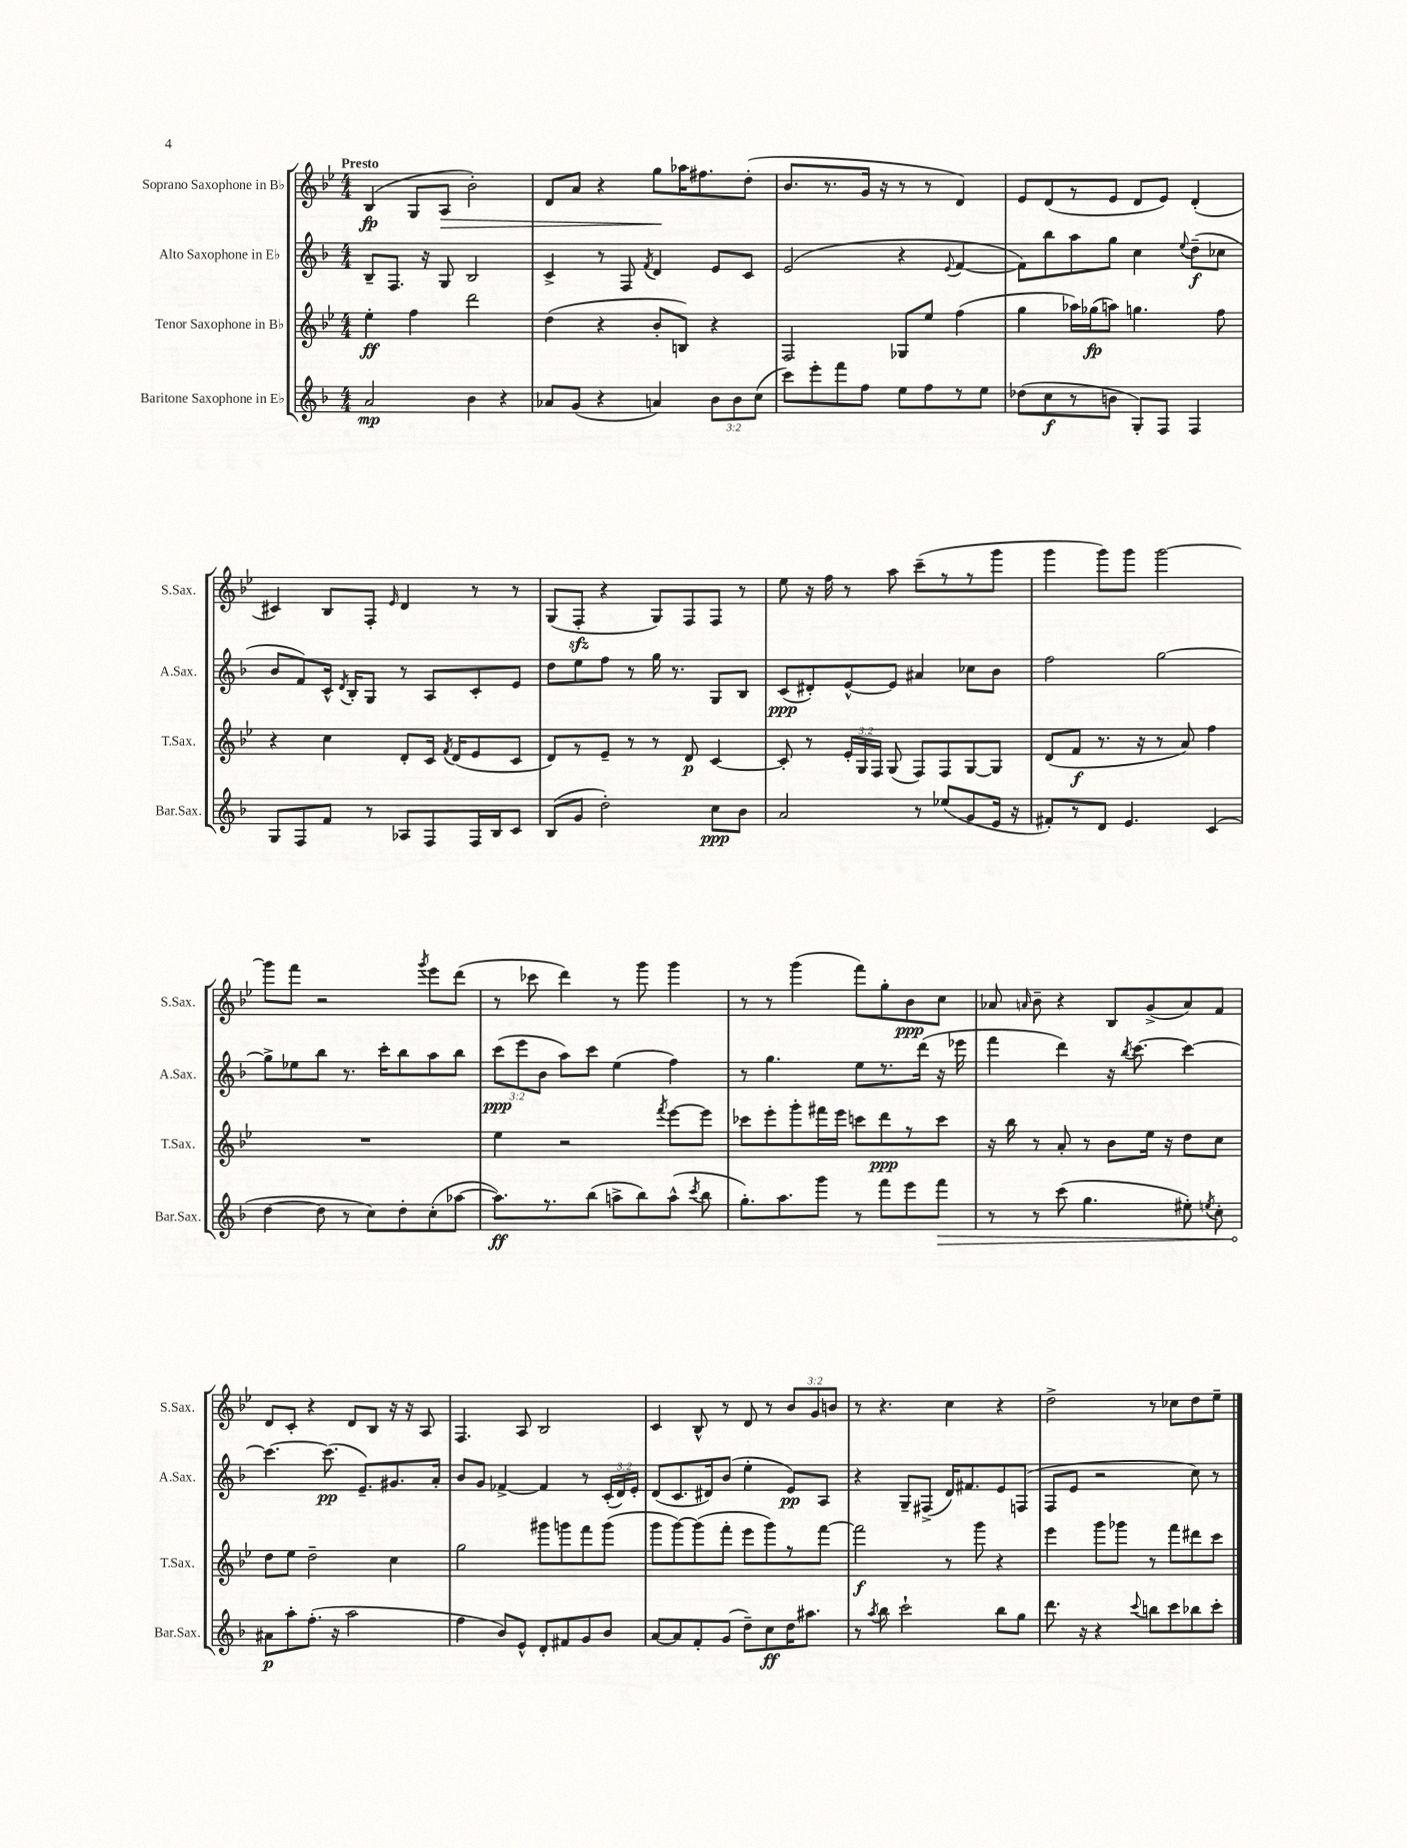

**kern	**kern	**kern	**kern
*staff4	*staff3	*staff2	*staff1
*clefG2	*clefG2	*clefG2	*clefG2
*k[b-]	*k[b-e-]	*k[b-]	*k[b-e-]
*M4/4	*M4/4	*M4/4	*M4/4
2a	4ee-'	8B-~	(4B-
.	.	8.F	.
.	4ff	.	8G
.	.	16r	.
.	.	8G	8A
4b-	2ddd	2B-	2b-')
4r	.	.	.
=	=	=	=
8a-	(4dd	4c^	8d
(8g	.	.	8a
4r	4r	8r	4r
.	.	8F	.
.	.	8qf	.
4a)	8b-'	4d	8gg
.	8B)	.	16aa-
.	.	.	8.ff#
12b-	4r	8e	.
12b-	.	.	.
.	.	8c	(8dd'
(12cc	.	.	.
=	=	=	=
8ccc)	2F	(2e	8.b-
8eee'	.	.	.
.	.	.	8.r
8fff	.	.	.
8ff	.	.	16g
.	.	.	16r
8ee	8G-	4r	8r
8ff	8ee-	.	8r
.	.	8qqe	.
8r	(4ff	[4f	4d)
8ee	.	.	.
=	=	=	=
(8dd-	4gg	8f])	8e-
8cc	.	8bb-	(8d
8r	16aa-)	8aa	8r
.	(16gg-	.	.
8b	8aa)	8gg	8e-
8G')	4.gg	4cc	8d
8F	.	.	8e-)
.	.	8qqee	.
4F	.	(8dd~	(4d'
.	8ff	8cc-	.
=	=	=	=
8G	4r	8b-	4c#)
8F	.	8f)	.
8f	4cc	16c^^	8B-
.	.	8qd	.
.	.	16B-'	.
8r	.	8G	8F'
.	.	.	16qqe-
8A-	8d'	8r	4d
8F	16c	8A	.
.	8qf	.	.
.	(16d	.	.
16F	8e-	8c'	8r
16B-	.	.	.
8c	8c	8e	8r
=	=	=	=
(8B-	8d)	8dd	(8G
8g	8r	8ee	8F'
2dd')	8e-~	8ff	4r
.	8r	8r	.
.	8r	16gg	8G)
.	.	8.r	.
.	8d	.	8F
8cc	[4c	8G	8F
8b-	.	8B-	8r
=	=	=	=
2a	8c']	(8c	8ee-
.	8r	8d#')	16r
.	.	.	16ff
.	24e-'	[8e^^	8r
.	24G	.	.
.	24F	.	.
.	(8G	8e]	8aa
8r	8F)	4a#	(8ccc~
(8ee-	8F	.	8r
8g	[8G	8cc-	8r
16e	8G]	8b-	8ggg
16r	.	.	.
=	=	=	=
8f#')	(8d	2ff	4ggg
8r	8f	.	.
8d	8.r	.	8ggg)
4.e	.	.	8ggg
.	16r	.	.
.	8r	[2gg	[2ggg
.	8a)	.	.
(4c	4ff	.	.
=	=	=	=
[4dd	1r	8gg^]	8ggg]
.	.	8ee-	8fff
8dd]	.	8bb-	2r
8r	.	8.r	.
8cc)	.	.	.
.	.	16ccc'	.
8dd'	.	8bb-	.
.	.	.	8qggg
(8cc'	.	8aa	8eee-
[8aa-	.	8bb-	(8ddd
=	=	=	=
8.aa-])	4ee-	(12ccc	8r
.	.	12eee	.
.	.	.	8ccc-
.	.	12b-	.
8.r	.	.	.
.	2r	8aa)	4ddd)
(8bb-	.	8ccc	.
8aa^	.	(4ee	8r
8bb-)	.	.	8ggg
.	8qfff	.	.
(8aa^^	[8eee-	4ff)	4ggg
8qccc	.	.	.
8bb-	8eee-]	.	.
=	=	=	=
8.gg')	8ccc-	8r	8r
.	8eee-'	4.gg	8r
8.aa	.	.	.
.	8ggg'	.	(4ggg
8ggg	16fff#	.	.
.	16eee-	.	.
8r	8ccc	8ee	8fff)
8fff	8ddd	8.r	8gg'
8eee	8r	.	8b-
.	.	(16ddd	.
8fff	8ccc	16r	8cc
.	.	16eee-	.
=	=	=	=
8r	16r	4fff	8a-
.	16bb-	.	.
.	.	.	16qqa
8r	8r	.	8b-~
(8ccc	8a'	4ddd)	4r
4.gg	8r	.	.
.	8b-	16r	8B-
.	.	8qbb-	.
.	.	[8.ccc	.
.	16ee-	.	(8g^
.	16r	.	.
8ee#')	8dd	4ccc_	8a)
8qee	.	.	.
8cc'	8cc	.	8f
=	=	=	=
8a#	8dd	4.ccc_	8d
8aa'	8ee-	.	8c'
(8.ff'	2dd~	.	4r
.	.	(8.ccc]	.
16r	.	.	.
2aa	.	.	8d
.	.	8.e~)	.
.	.	.	8B-
.	4cc	8.g#	16r
.	.	.	16r
.	.	.	8A
.	.	16a'	.
=	=	=	=
4ff	2gg	8b-	4.F
.	.	8g	.
8b-)	.	[4f-^	.
8e^^	.	.	8A
8d'	8ggg#	4f-]	2B-
8f#	8ggg	.	.
8g	8fff	8r	.
8b-	(8ggg	(24c'	.
.	.	24d)	.
.	.	24e'	.
=	=	=	=
[8a	8ggg	(8d	4c
8a]	[8ggg)	8.c	.
8f'	(8ggg]	.	8B-^^
.	.	16d#)	.
(8g	8fff'	(8b-	8r
8dd~)	8eee-	4ee'	8d
8cc	8ggg)	.	8r
16dd	8r	8e)	12b-
8.aa#	.	.	.
.	.	.	12g
.	[8fff	8A	.
.	.	.	12b
=	=	=	=
8r	2fff]	4r	8r
8qaa	.	.	.
8bb-	.	.	4.r
2ccc`	.	8G~	.
.	.	(8F#^	.
.	8r	16d)	4cc
.	.	8.f#	.
.	8ggg	.	.
8bb-	4r	8e	4r
8gg	.	(8F	.
=	=	=	=
8.ddd	4eee-	8F	2dd^
.	.	8e	.
16r	.	.	.
4r	8ggg	2r	.
.	8ggg-	.	.
8qqccc	.	.	.
8bb	8r	.	8r
8ccc	8fff	.	8cc-
8bb-	8ddd#	8cc)	8dd
8ccc'	8ccc	8r	8ee-~
==	==	==	==
*-	*-	*-	*-
